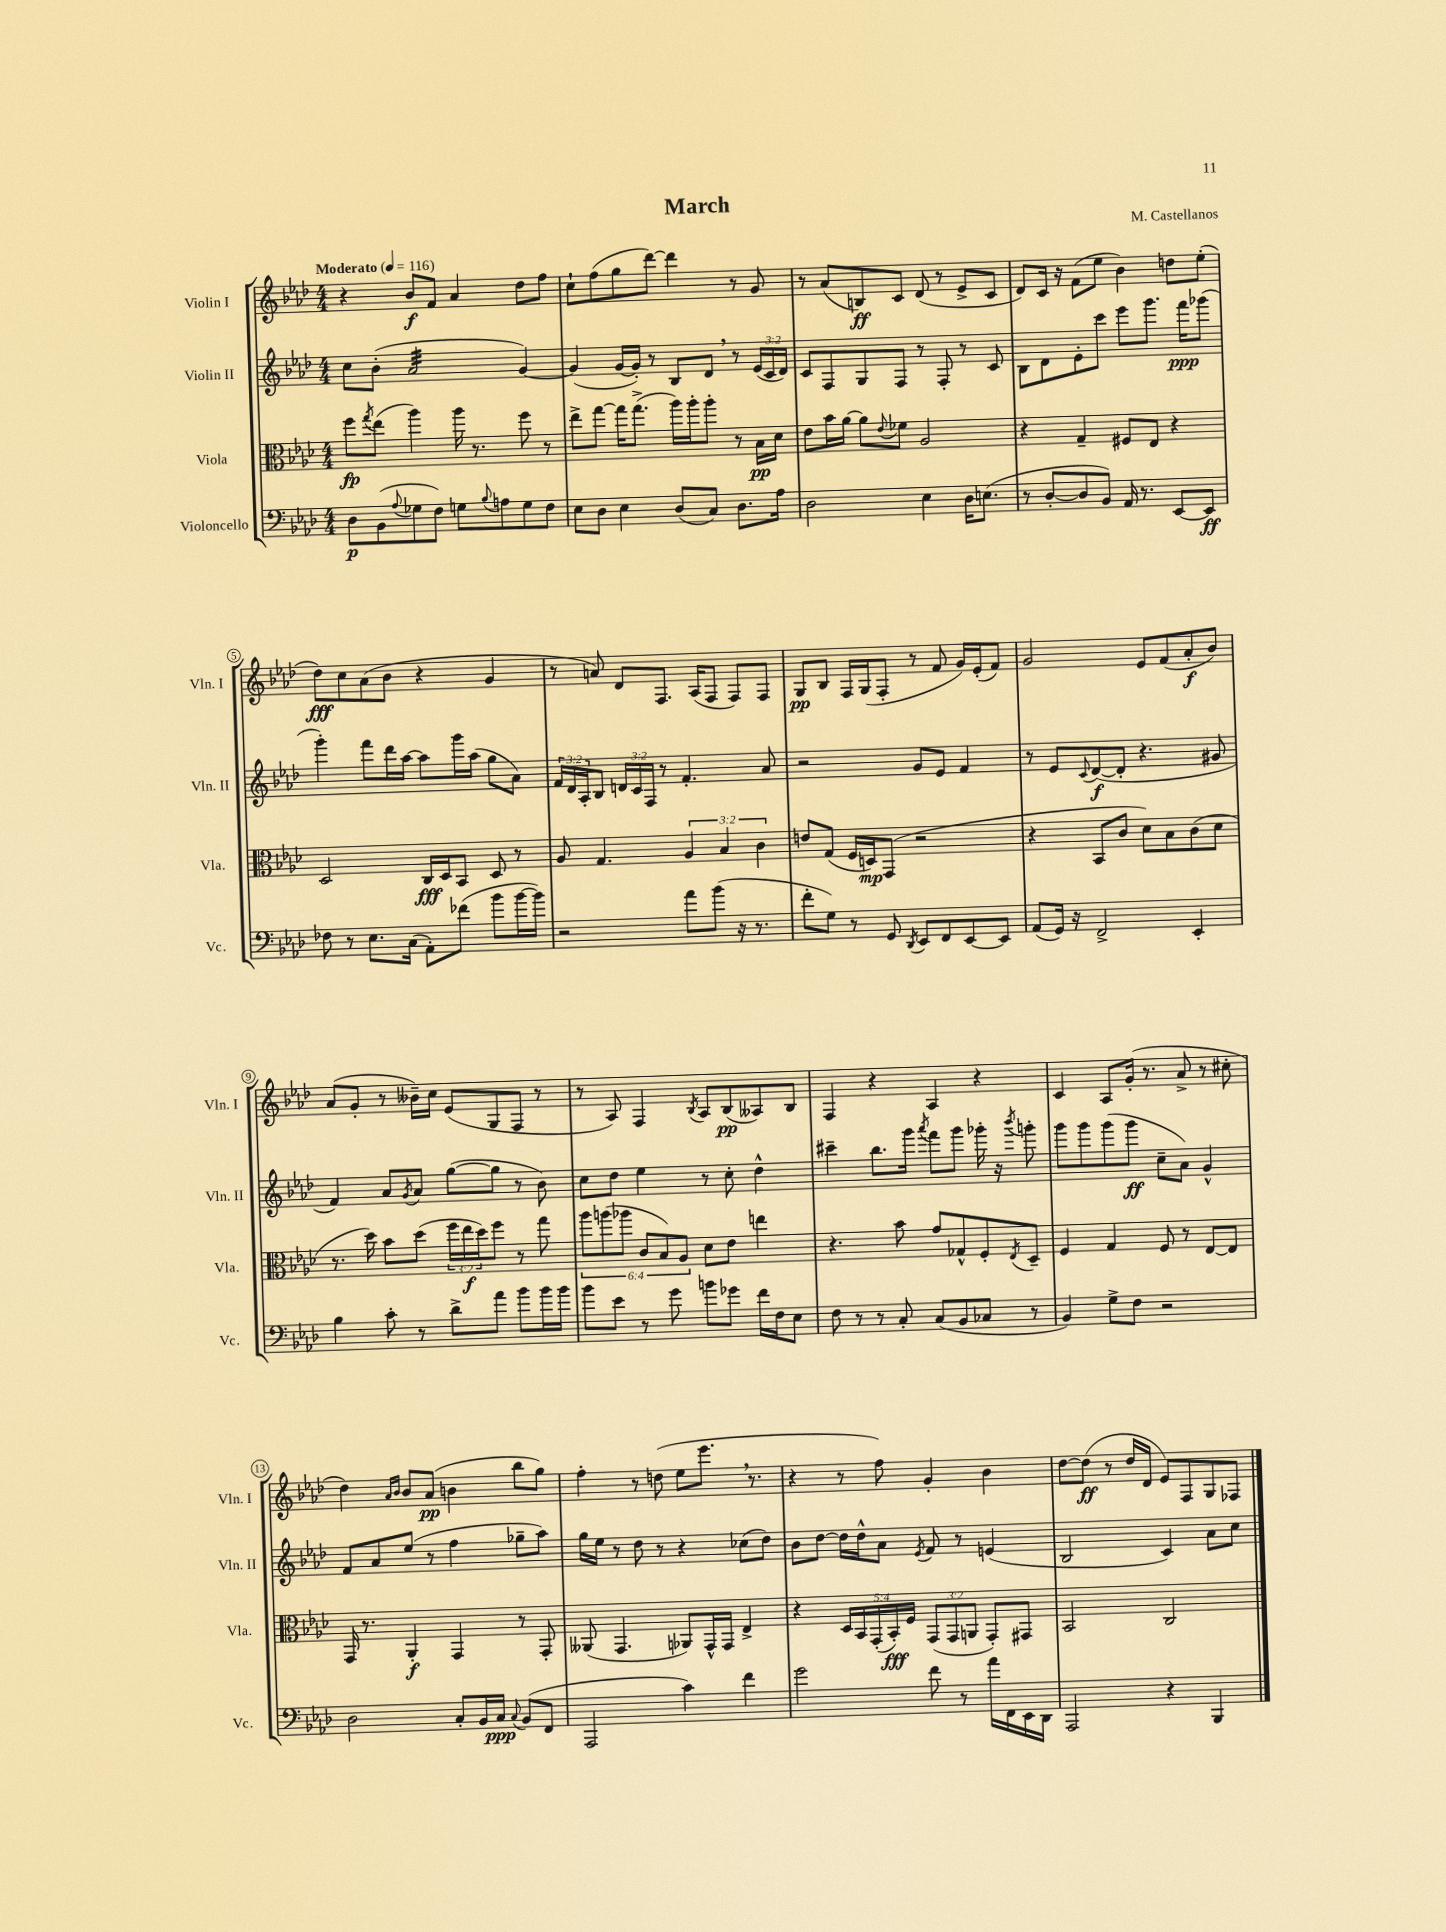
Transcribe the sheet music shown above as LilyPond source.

\header { title = "March" composer = "M. Castellanos" }
<<
\new StaffGroup <<
\new Staff = "s0" \with { instrumentName = "Violin I" shortInstrumentName = "Vln. I" } {
    \clef treble \key aes \major \numericTimeSignature \time 4/4 \tempo "Moderato" 4 = 116
    r4 bes'8\f f'8 aes'4 des''8 f''8 |
    c''8-! f''8( g''8 des'''8~) des'''4 r8 g'8 |
    r8 aes'8( b8\ff) c'8 des'8( r8 ees'8-> c'8 |
    des'8) c'16 r16 f'8( ees''8 bes'4) d''8 ees''8-.( |
    des''8\fff) c''8 aes'8( bes'8 r4 g'4 |
    r8 a'8) des'8 f8. aes16( f8 f8) f8 |
    g8\pp bes8 f16 g16( f8-. r8 f'8 g'16) ees'16-.( f'8) |
    g'2 ees'8 f'8( aes'8-.\f bes'8) |
    aes'8( g'8-. r8 beses'16--) c''16 ees'8( g8 f8 r8 |
    r8 aes8) f4 \acciaccatura { bes8 } aes8 bes8\pp( aeses8) bes8 |
    f4 r4 aes4 r4 |
    c'4 aes8 g'16-.( r8. aes'8-> r8 cis''8-. |
    des''4) \grace { aes'16 bes'16 } bes'8 aes'8\pp( b'4 bes''8 g''8) |
    f''4-. r8 d''8( ees''8 ees'''8. \breathe r8. |
    r4 r8 f''8) g'4-. bes'4 |
    des''8~ des''8\ff( r8 des''16 des'16 ees'8) f8 g8 fes8 \bar "|." |
}
\new Staff = "s1" \with { instrumentName = "Violin II" shortInstrumentName = "Vln. II" } {
    \clef treble \key aes \major \numericTimeSignature \time 4/4 \override Staff.TupletNumber.text = #tuplet-number::calc-fraction-text
    c''8 bes'8-.( aes'2:32 g'4~) |
    g'4( g'16~ g'16-.) r8 bes8 des'8 \breathe r8 \tuplet 3/2 { ees'16( c'16 des'16) } |
    c'8 f8 g8 f8 r8 f8-. r8 c'8 |
    bes8 des'8 ees'8-. c'''8 ees'''8 g'''8. f'''16\ppp ges'''8( |
    g'''4-.) f'''8 des'''16 aes''16~ aes''8 g'''16 aes''16( g''8 aes'8) |
    \tuplet 3/2 { f'16 des'16 aes16-. } bes8 \tuplet 3/2 { d'16 c'16 f16 } r8 f'4.-. aes'8 |
    r2 g'8 ees'8 f'4 |
    r8 ees'8 \appoggiatura { c'8 } des'8~\f( des'8-. r4. gis'8 |
    f'4) aes'8 \acciaccatura { g'8 } aes'8 g''8~( g''8 r8 bes'8) |
    c''8 des''8 ees''4 r8 c''8-. des''4-^ |
    cis'''4-- bes''8. g'''16 \acciaccatura { aes'''8 } f'''8 g'''8 ges'''16-. r16 \acciaccatura { bes'''8 } g'''8-. |
    g'''8 g'''8 g'''8( g'''8\ff c''8-- aes'8) g'4-^ |
    f'8 aes'8 ees''8( r8 f''4 ges''8-- aes''8) |
    g''16 ees''16 r8 des''8 r8 r4 ces''8( des''8) |
    bes'8 des''8~ des''16 des''16-^ aes'8 \acciaccatura { ees'8 } f'8 r8 e'4( |
    bes2 c'4) aes'8 c''8 \bar "|." |
}
\new Staff = "s2" \with { instrumentName = "Viola" shortInstrumentName = "Vla." } {
    \clef alto \key aes \major \numericTimeSignature \time 4/4 \override Staff.TupletNumber.text = #tuplet-number::calc-fraction-text
    f''8\fp \acciaccatura { g''8 } ees''8( aes''4) aes''16 r8. f''8 r8 |
    ees''8-> g''8~ g''16 g''8.->( aes''16) aes''16-. aes''8-. r8 bes16\pp des'16 |
    ees'8 bes'16 aes'16~ aes'8 \appoggiatura { ees'8 } fes'8 aes2 |
    r4 g4-- fis8 ees8 r4 |
    des2 c16\fff des16 bes,8 des8 r8 |
    aes8 g4. \tuplet 3/2 { aes4 bes4 c'4 } |
    e'8 g8( f16 d16\mp) g,8( r2 |
    r4 bes,8 c'8 des'8) bes8 c'8( des'8 |
    r8. des''16) bes'8 des''8( \tuplet 3/2 { f''16 ees''16\f des''16) } f''8 r8 g''8 |
    \tuplet 6/4 { aes''8 a''8( aes''8 c'8 bes8) aes8 } des'8 ees'8 e''4 |
    r4. bes'8 g'8 ges8-^ f8-. \acciaccatura { ees8 } des8-- |
    f4 g4 f8 r8 ees8~ ees8 |
    g,16 r8. aes,4-.\f g,4 r8 g,8-. |
    aeses,8( g,4. aes,8) g,16-^ g,16 ees4-> |
    r4 \tuplet 5/4 { des16 bes,16 g,16-.( bes,16-.\fff) f16 } \tuplet 3/2 { g,8( g,8 a,8 } g,8-.) gis,8 |
    bes,2 c2 \bar "|." |
}
\new Staff = "s3" \with { instrumentName = "Violoncello" shortInstrumentName = "Vc." } {
    \clef bass \key aes \major \numericTimeSignature \time 4/4
    des8\p bes,8( \appoggiatura { aes8 } ges8 f8) g8 \appoggiatura { bes8 } a8 g8 f8 |
    ees8 des8 ees4 des8( c8) des8. aes16 |
    des2 ees4 des16 e8.( |
    r8 des8~-. des8 bes,8) aes,16 r8. ees,8~ ees,8\ff |
    fes8 r8 ees8. c16( aes,8-.) fes'8( bes'8 bes'16~ bes'16) |
    r2 aes'8 bes'8( r16 r8. |
    f'8-. g8) r8 g,8 \acciaccatura { des,8 } ees,8 f,8 ees,8~ ees,8 |
    aes,8( g,16) r16 f,2-> ees,4-. |
    bes4 c'8-. r8 des'8-> aes'8 bes'8 bes'16 bes'16 |
    bes'8 ees'8 r8 g'8 b'8 ges'8 f'16 f16 ees8 |
    f8 r8 r8 c8-. c8( bes,8 ces8 r8 |
    bes,4) g8-> f8 r2 |
    des2 c8-. bes,16 c16\ppp \appoggiatura { c8 } bes,8( f,8 |
    aes,,2 c'4) f'4 |
    g'2 f'8 r8 aes'16 f,16 ees,16 des,16 |
    aes,,2 r4 bes,,4 \bar "|." |
}
>>
>>
\layout { \context { \Score \override BarNumber.stencil = #(make-stencil-circler 0.1 0.3 ly:text-interface::print) } }
